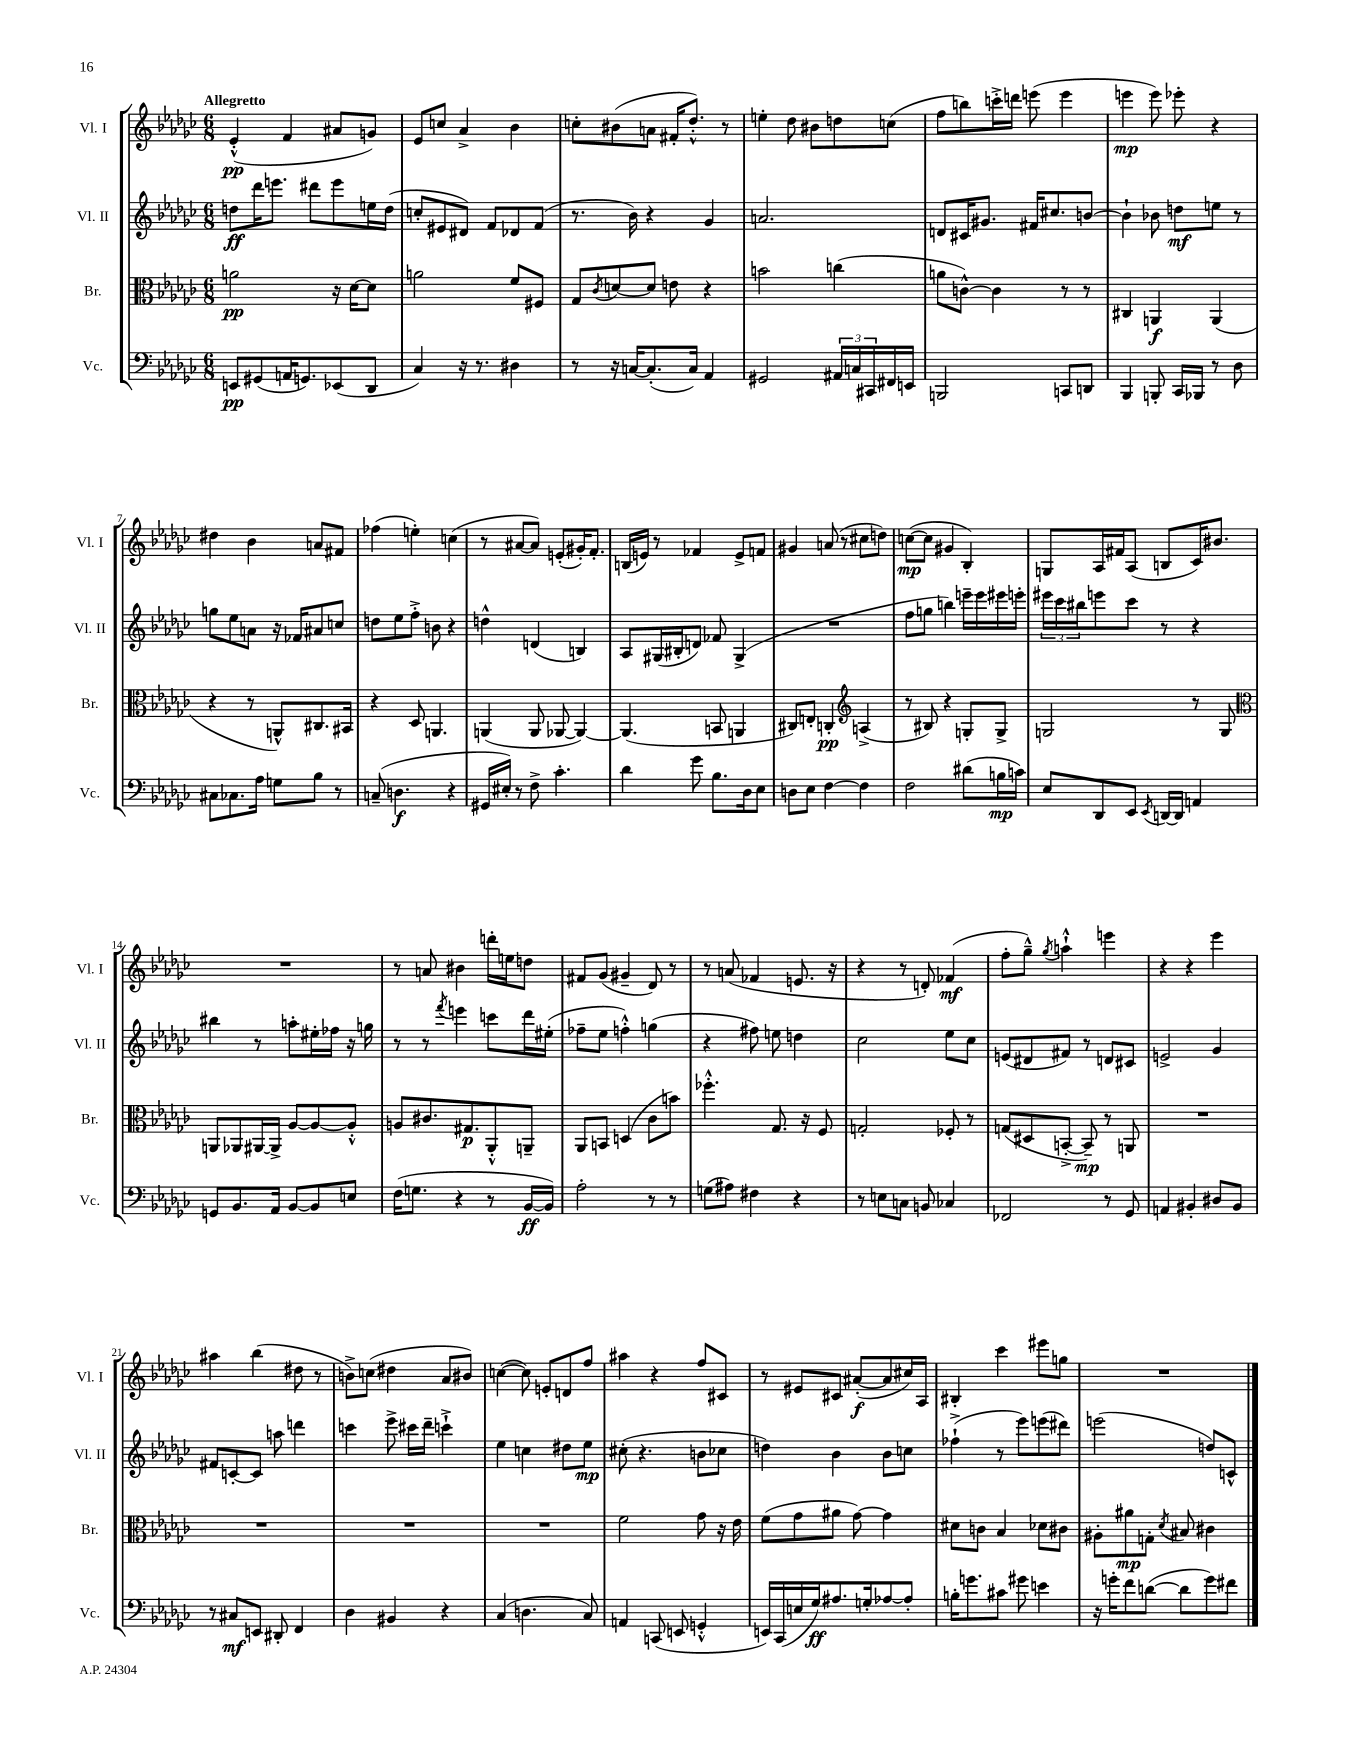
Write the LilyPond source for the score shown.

<<
\new StaffGroup <<
\new Staff = "s0" \with { instrumentName = "Vl. I" shortInstrumentName = "Vl. I" } {
    \clef treble \key ges \major \numericTimeSignature \time 6/8 \tempo "Allegretto"
    ees'4-.-^\pp( f'4 ais'8 g'8) |
    ees'8 c''8 aes'4-> bes'4 |
    c''8-. bis'8( a'8 fis'16-. des''8.-.-^) r8 |
    e''4-. des''8 bis'8 d''8 c''8( |
    f''8 b''8) c'''16-.-> d'''16 e'''8( e'''4 |
    e'''4\mp e'''8) ees'''8-. r4 |
    dis''4 bes'4 a'8 fis'8 |
    fes''4( e''4-.) c''4( |
    r8 ais'8~ ais'8) e'8-.( gis'16-.) f'8.-. |
    b16( e'16) r8 fes'4 e'8-> f'8 |
    gis'4 a'8( r8 cis''8 d''8) |
    c''8~\mp( c''8 gis'4 bes4-.) |
    g8 aes16 fis'16 aes8( b8 ces'16) bis'8. |
    R2. |
    r8 a'8 bis'4 d'''16-. e''16 d''8 |
    fis'8 ges'8( gis'4-- des'8) r8 |
    r8 a'8( fes'4 e'8. r16 |
    r4 r8 d'8-.) fes'4\mf( |
    f''8-. ges''8---^) \acciaccatura { ges''8 } a''4-!-^ e'''4 |
    r4 r4 ees'''4 |
    ais''4 bes''4( dis''8 r8 |
    b'8->) c''8( dis''4 aes'8 bis'8) |
    c''4~( c''8) e'8-. d'8 f''8 |
    ais''4 r4 f''8 cis'8 |
    r8 eis'8 cis'8 ais'8~-.\f( ais'8 cis''16) aes16 |
    bis4-. ces'''4 eis'''8 g''8 |
    R2. \bar "|." |
}
\new Staff = "s1" \with { instrumentName = "Vl. II" shortInstrumentName = "Vl. II" } {
    \clef treble \key ges \major \numericTimeSignature \time 6/8
    d''8\ff des'''16 e'''8. dis'''8 e'''8 e''16 d''16( |
    c''8-. eis'8 dis'8) f'8 des'8 f'8( |
    r8. bes'16) r4 ges'4 |
    a'2. |
    d'8 cis'16 gis'8. fis'16 cis''8. b'8~ |
    b'4-! bes'8 d''8\mf e''8 r8 |
    g''8 ees''8 a'8 r16 fes'16 ais'8 c''8 |
    d''8 ees''8 f''8-.-> b'8 r4 |
    d''4-^ d'4( b4) |
    aes8 gis16( bis16-. d'8) fes'8 gis4->( |
    R2. |
    f''8 g''8 b''4) e'''16-- e'''16 eis'''16 e'''16-. |
    \tuplet 3/2 { eis'''16 ces'''16 bis''16 } e'''8 ces'''8 r8 r4 |
    bis''4 r8 a''8-. eis''16-. fes''16 r16 g''16 |
    r8 r8 \acciaccatura { f'''8 } e'''4 c'''8 des'''16 eis''16-.( |
    fes''8-- ees''8 f''4-.-^) g''4( |
    r4 fis''8) e''8 d''4 |
    ces''2 ees''8 ces''8 |
    e'8( dis'8 fis'8) r8 d'8 cis'8 |
    e'2-> ges'4 |
    fis'8 c'8~-. c'8 a''8 d'''4 |
    c'''4 ees'''8-> cis'''16 des'''16-- c'''4-!-> |
    ees''4 c''4 dis''8 ees''8\mp |
    cis''8-.( r4. b'8 ces''8 |
    d''4) bes'4 bes'8 c''8 |
    fes''4-!->( r8 ees'''8) e'''8( dis'''8) |
    e'''2( d''8) c'8-^ \bar "|." |
}
\new Staff = "s2" \with { instrumentName = "Br." shortInstrumentName = "Br." } {
    \clef alto \key ges \major \numericTimeSignature \time 6/8
    a'2\pp r16 des'16~ des'8 |
    a'2 f'8 fis8 |
    ges8 \acciaccatura { ces'8 } d'8~ d'8 e'8 r4 |
    b'2 c''4( |
    a'8 c'8~-^) c'4 r8 r8 |
    cis4 a,4\f a,4( |
    r4 r8 a,8-^) cis8. bis,16 |
    r4 des8 a,4. |
    a,4( a,8 aes,8~ aes,4~) |
    aes,4.( b,8 a,4 |
    cis8) e8-. c4-.\pp \clef treble a4->( |
    r8 bis8) r4 g8-. g8-> |
    g2 r8 g8 |
    \clef alto a,8 aes,8 ais,16~ ais,16-> aes8~ aes8~ aes8-.-^ |
    a8 cis'8. gis8.\p aes,8-.-^ a,8-- |
    aes,8 b,8 d4( ces'8 b'8) |
    fes''4.-.-^ ges8. r16 f8 |
    g2-. fes8-. r8 |
    g8( dis8 b,8~-.-> b,8--\mp) r8 a,8 |
    R2. |
    R2. |
    R2. |
    R2. |
    f'2 ges'8 r16 ees'16 |
    f'8( ges'8 ais'8 ges'8~) ges'4 |
    dis'8 c'8 bes4 des'8 cis'8 |
    ais8-. ais'8\mp g8-. \acciaccatura { des'8 } bis8 cis'4 \bar "|." |
}
\new Staff = "s3" \with { instrumentName = "Vc." shortInstrumentName = "Vc." } {
    \clef bass \key ges \major \numericTimeSignature \time 6/8
    e,8\pp gis,8( a,16 g,8.) ees,8( des,8 |
    ces4) r16 r8. dis4 |
    r8 r16 c16~ c8.-.( c16) aes,4 |
    gis,2 \tuplet 3/2 { ais,16 c16 cis,16 } fis,16 e,16 |
    b,,2 c,8 d,8 |
    bes,,4 b,,8-. ces,16 bes,,16 r8 des8 |
    cis8 ces8. aes16 g8 bes8 r8 |
    c8--( d4.\f r4 |
    gis,16 eis16-.) r8 f8-> ces'4.-. |
    des'4 ges'8 bes8. des16 ees8 |
    d8 ees8 f4~ f4 |
    f2 dis'8( b16\mp c'16) |
    ees8 des,8 ees,8 \acciaccatura { ees,8 } d,16~ d,16 a,4 |
    g,8 bes,8. aes,16 bes,8~ bes,8 e8 |
    f16( g8. r4 r8 bes,16~\ff bes,16) |
    aes2-. r8 r8 |
    g8( ais8) fis4 r4 |
    r8 e8 c8 b,8 ces4 |
    fes,2 r8 ges,8 |
    a,4 bis,4-. dis8 bis,8 |
    r8 cis8\mf e,8 dis,8-. f,4 |
    des4 bis,4 r4 |
    ces4( d4. ces8) |
    a,4 c,8( e,8 g,4-.-^ |
    e,16) ces,16( e16 ges16\ff) ais8. g16-. aes8~ aes8-. |
    b16-. g'8. cis'8 gis'8 e'4 |
    r16 g'16-. f'8 d'8~( d'8 g'8) fis'8 \bar "|." |
}
>>
>>
